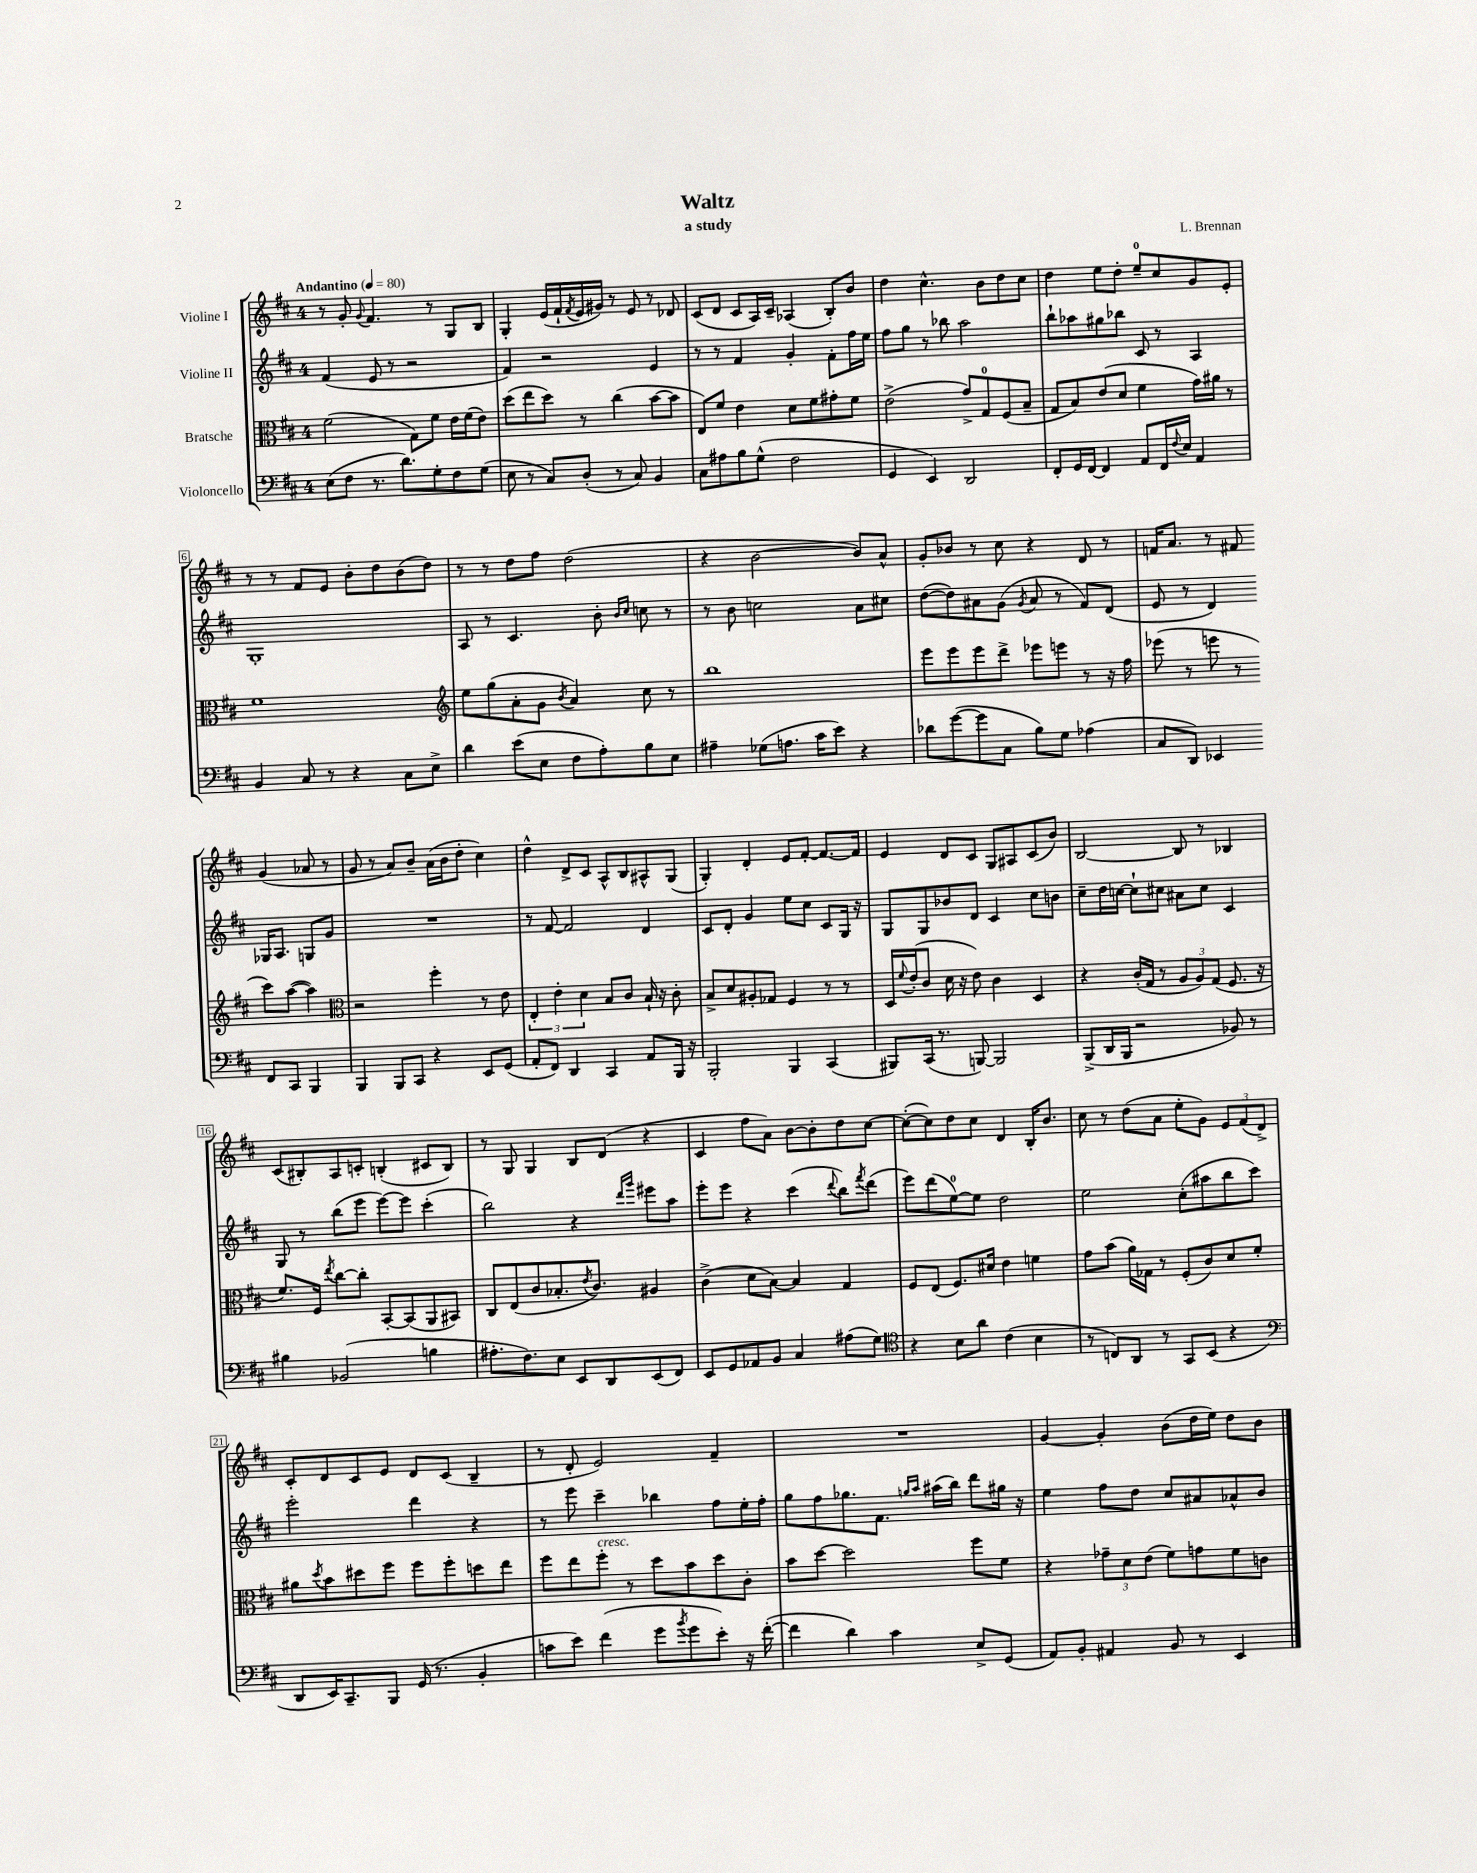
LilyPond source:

\header { title = "Waltz" composer = "L. Brennan" subtitle = "a study" }
<<
\new StaffGroup <<
\new Staff = "s0" \with { instrumentName = "Violine I" } {
    \clef treble \key d \major \once \override Staff.TimeSignature.style = #'single-digit \time 4/4 \tempo "Andantino" 4 = 80
    r8 g'8-. \appoggiatura { g'8 } fis'4. r8 g8 b8 |
    g4-. e'16( fis'16-! \acciaccatura { fis'8 } e'16 gis'16) r8 e'8 r8 des'8 |
    cis'8( d'8 cis'8 a16) cis'16-- aes4( b8-.) b'8 |
    d''4 cis''4.-^ b'8 d''8 cis''8 |
    d''4 e''8 d''8-. e''8-0-- cis''8 g'8 e'8-. |
    r8 r8 fis'8 e'8 b'8-. d''8 b'8( d''8) |
    r8 r8 d''8 fis''8 d''2( |
    r4 b'2~ b'8) a'8-^ |
    g'8-. bes'8 r8 cis''8 r4 d'8 r8 |
    f'16 a'8. r8 fis'8 g'4( aes'8 r8 |
    g'8 r8 a'8) b'8-- a'16( b'16 d''8-. cis''4) |
    d''4-^ d'8-> cis'8 a8-^ b8 ais8-^ g8( |
    g4-.) d'4-. e'8 fis'8~-. fis'8.~ fis'16 |
    e'4 d'8 cis'8 g8 ais8 cis'8( b'8) |
    b2~ b8 r8 bes4 |
    cis'8( bis8-.) a8 c'8-. b4-.( cis'8 b8) |
    r8 g8 g4 b8 d'8( r4 |
    cis'4 fis''8 a'8) b'8~ b'8-. d''8 cis''8~ |
    cis''8~-.( cis''8) d''8 cis''8 d'4 b16-. b'8. |
    cis''8 r8 d''8( a'8 e''8-. g'8) \tuplet 3/2 { e'8 fis'8( d'8->) } |
    cis'8-. d'8 cis'8 e'8 d'8 cis'8( b4-- |
    r8 d'8-. e'2) fis'4-- |
    R1 |
    g'4~ g'4-. b'8( d''16 e''16) d''8 b'8 \bar "|." |
}
\new Staff = "s1" \with { instrumentName = "Violine II" } {
    \clef treble \key d \major \once \override Staff.TimeSignature.style = #'single-digit \time 4/4
    fis'4( e'8 r8 r2 |
    fis'4) r2 e'4 |
    r8 r8 fis'4 g'4-. fis'8-. fis''16 e''16 |
    fis''8 g''8 r8 bes''8 a''2 |
    b''8-! aes''8 gis''8 bes''8 cis'8 r8 a4 |
    g1-. |
    a8 r8 cis'4. b'8-. \grace { b'16 cis''16 } c''8 r8 |
    r8 b'8 c''2 a'8 cis''8 |
    d''8~( d''8) ais'8 g'8( \acciaccatura { g'8 } ais'8 r8 fis'8) d'8( |
    e'8 r8 d'4) ges16 a8. g8 g'8 |
    R1 |
    r8 fis'8~ fis'2 d'4 |
    cis'8 d'8-. g'4 e''8 cis''8 cis'8 g16 r16 |
    g8 g8 bes'8 d'8 cis'4 cis''8 b'8 |
    cis''8-- d''16 c''16~ c''8-! cis''8 ais'8 cis''8 cis'4 |
    g8 r8 b''8( e'''8 e'''8~) e'''8 cis'''4-.( |
    b''2) r4 \grace { d'''16 g'''16 } eis'''8 a''8 |
    e'''8-. e'''8 r4 cis'''4( \appoggiatura { d'''8 } b''8) \acciaccatura { fis'''8 } d'''8( |
    e'''8) d'''8( e''8-0~) e''8 d''2 |
    e''2 cis''8-.( ais''8 b''8 cis'''8) |
    e'''2-. d'''4 r4 |
    r8 e'''8 cis'''4-- bes''4 fis''8 e''16-. fis''16-. |
    g''8 fis''8 ges''8. fis'8. \grace { g''16 a''16 } ais''16( b''16) d'''8 gis''16 r16 |
    e''4 fis''8 d''8 cis''8 ais'8 aes'8-^ b'8 \bar "|." |
}
\new Staff = "s2" \with { instrumentName = "Bratsche" } {
    \clef alto \key d \major \once \override Staff.TimeSignature.style = #'single-digit \time 4/4
    fis'2( g8) fis'8 e'16 fis'16( e'8) |
    d''8( e''8 d''8) r8 cis''4( b'8~ b'8 |
    e8) fis'8 e'4 d'8 fis'8 gis'8-. fis'8 |
    e'2->( g'8->) g8-0 fis8( b8-- |
    g8 b8) e'8( d'8 fis'4 g'16) ais'16 r8 |
    fis'1 |
    \clef treble e''8 g''8( a'8-. g'8 \acciaccatura { b'8 } a'4) cis''8 r8 |
    b''1 |
    e'''8 e'''8 e'''8 d'''8-> ees'''8 e'''8 r8 r16 fis''16 |
    ees'''8( r8 e'''8 r8 cis'''8) a''8~( a''4) |
    \clef alto r2 fis''4-. r8 e'8 |
    \tuplet 3/2 { e4-. e'4-. d'4 } b8 cis'8 b16-! r16 cis'8-. |
    b8-> d'8 ais8-. ges8 fis4 r8 r8 |
    d16 \appoggiatura { fis'8 } e'16-.( cis'8 d'16 r16 e'8) cis'4 d4 |
    r4 cis'16-.( g16 r8 \tuplet 3/2 { a8 a8) g8( } fis8. r16 |
    fis'8.) fis16 \acciaccatura { e''8 } cis''8~ cis''8-. b,8~-. b,8( a,8 bis,8) |
    cis8 e8( cis'8 bes8.-. \acciaccatura { e'8 } cis'8.) ais4 |
    cis'4->( d'8 b8~) b4 g4 |
    fis8 e8( fis8.) dis'16 e'4 f'4 |
    g'8 b'8( a'16) ges16 r8 fis8-.( cis'8) d'8 fis'8-. |
    ais'8 \acciaccatura { d''8 } b'8 dis''8 fis''8 fis''8 fis''8-. d''8 e''8 |
    fis''8 e''8 fis''8-.^\markup { \italic "cresc." } r8 d''8 b'8 d''8 cis'8-. |
    b'8 d''8~ d''2 fis''8 fis'8 |
    r4 \tuplet 3/2 { ges'8-- d'8 e'8( } fis'8) g'8 fis'8 c'8 \bar "|." |
}
\new Staff = "s3" \with { instrumentName = "Violoncello" } {
    \clef bass \key d \major \once \override Staff.TimeSignature.style = #'single-digit \time 4/4
    e8( fis8 r8. d'8.) g8-. fis8 g8( |
    e8 r8 cis8) d8-.( r8 cis8) b,4 |
    cis8 ais8 b8 g8-^( fis2 |
    g,4 e,4) d,2 |
    fis,8-. g,16 fis,16~ fis,4 a,8 fis,16 \appoggiatura { fis8 } e16 a,4 |
    b,4 cis8 r8 r4 cis8 e8-> |
    d'4 e'8( e8 fis8 a8-.) b8 e8 |
    ais4-- ges8( a8. cis'16 e'8) r4 |
    des'8 g'8~( g'8 cis8 b8) g8 aes4( |
    cis8 d,8) ees,4 fis,8 cis,8 b,,4 |
    b,,4 b,,8 cis,8 r4 e,8 g,8( |
    a,8-. fis,8) d,4 cis,4 a,8 b,,16 r16 |
    b,,2-. b,,4 cis,4( |
    bis,,8) cis,16( r8. b,,8~) b,,2 |
    b,,8->( d,16 b,,16 r2 bes,8) r8 |
    bis4 bes,2( b4 |
    ais8.-. fis8.) e8 e,8 d,8 e,8( fis,8) |
    e,8 g,8 aes,8 b,8 cis4 ais8( g8) |
    \clef tenor r4 b8 a'8 cis'4( b4 |
    r8 c8) a,8 r8 g,8 b,8( r4 |
    \clef bass d,8 e,16) cis,8.-- b,,8 g,16( r8. b,4-. |
    c'8 e'8) fis'4( g'8 \acciaccatura { b'8 } g'8 e'8-.) r16 fis'16~-.( |
    fis'4 d'4) cis'4 e8-> g,8( |
    a,8) b,8-. ais,4 b,8 r8 e,4 \bar "|." |
}
>>
>>
\layout { \context { \Score \override BarNumber.stencil = #(make-stencil-boxer 0.1 0.3 ly:text-interface::print) } }
